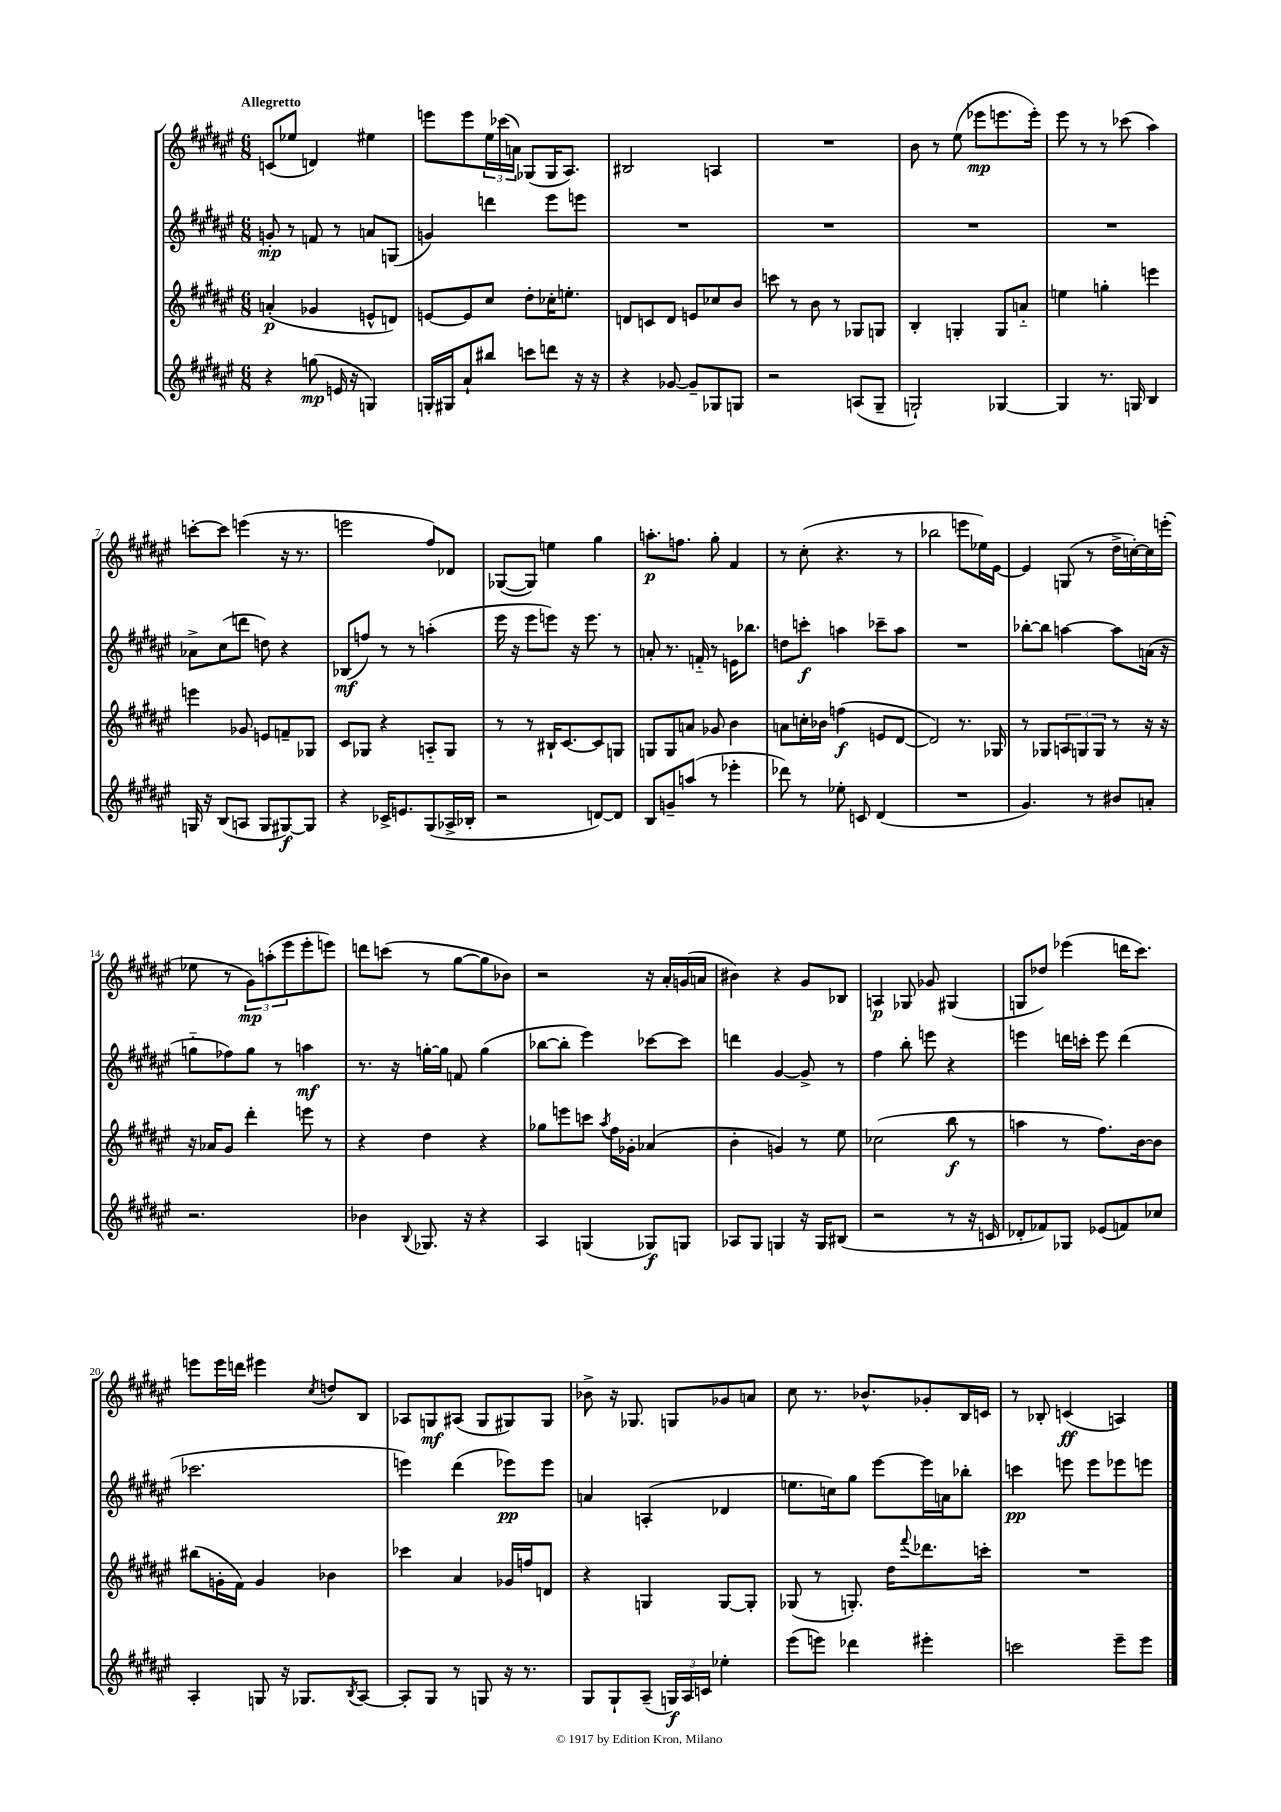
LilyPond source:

<<
\new StaffGroup <<
\new Staff = "s0" {
    \clef treble \key fis \major \numericTimeSignature \time 6/8 \tempo "Allegretto"
    c'8( ees''8 d'4) eis''4 |
    e'''8 e'''8 \tuplet 3/2 { eis''16 ces'''16( a'16) } ges8( ges16 ais8.) |
    bis2 a4 |
    R2. |
    b'8 r8 eis''8( ees'''8\mp e'''8. e'''16-.) |
    eis'''8 r8 r8 ces'''8( ais''4) |
    c'''8~-. c'''8 e'''4( r16 r8. |
    e'''2 fis''8) des'8 |
    ges8~( ges8) e''4 gis''4 |
    a''8.-.\p f''8. gis''8-. fis'4 |
    r8 cis''8-.( r4. r8 |
    bes''2 e'''8 ees''16) eis'16~ |
    eis'4 g8( r8 dis''16-> c''16~-.) c''16 e'''16-.( |
    ees''8 r8 \tuplet 3/2 { gis'8\mp) a''8-.( eis'''8 } eis'''8-. e'''8) |
    d'''8 c'''8( r8 gis''8~ gis''8 bes'8) |
    r2 r16 ais'16-. g'16( a'16 |
    bis'4) r4 gis'8 bes8 |
    a4\p ges8 ges'8 gis4( |
    g8 des''8) ees'''4( d'''16 cis'''8.) |
    e'''8 e'''16 d'''16 eis'''4 \acciaccatura { cis''8 } d''8 b8 |
    aes8 g8\mf ais8( g8 gis8) gis8 |
    bes'8-> r16 ges8. g8 ges'8 a'8 |
    cis''8 r8. bes'8.-^ ges'8-. b16 c'16 |
    r8 bes8-. c'4\ff( a4) \bar "|." |
}
\new Staff = "s1" {
    \clef treble \key fis \major \numericTimeSignature \time 6/8
    g'8-.\mp r8 f'8 r8 a'8 g8( |
    g'4) d'''4 eis'''8 e'''8 |
    R2. |
    R2. |
    R2. |
    R2. |
    aes'8-> cis''8( d'''8 d''8) r4 |
    bes8\mf( f''8) r8 r8 a''4-.( |
    eis'''16 r16 eis'''8 e'''8) r16 e'''8. r8 |
    a'8-. r8. f'16-_ r8 e'16 bes''8. |
    d''8 c'''8-.\f a''4 ces'''8-- a''8 |
    R2. |
    bes''8~-. bes''8 a''4~ a''8 a'16( r16 |
    g''8-_ fes''8) g''8 r8 a''4\mf |
    r8. r16 g''16~-. g''16 f'8 g''4( |
    bes''8~ bes''8-. eis'''4) ces'''8~ ces'''8 |
    d'''4 gis'4~ gis'8-> r8 |
    fis''4 b''8-. e'''8 r4 |
    e'''4 d'''16 c'''16-. e'''8 d'''4( |
    ces'''2. |
    e'''4) dis'''4( ees'''8\pp) ees'''8 |
    a'4 a4-.( des'4 |
    e''8. c''16) gis''8 eis'''8~ eis'''16 a'16 bes''8-. |
    c'''4\pp e'''8 e'''8 ees'''8 e'''8 \bar "|." |
}
\new Staff = "s2" {
    \clef treble \key fis \major \numericTimeSignature \time 6/8
    a'4-.\p( ges'4 e'8-^ d'8) |
    e'8~ e'8 cis''8 dis''8-. ces''16-. e''8.-. |
    d'8 c'8 d'8 e'8 ces''8 b'8 |
    c'''8 r8 b'8 r8 ges8 g8 |
    b4-. g4-. g8 a'8-_ |
    e''4 g''4-. e'''4 |
    e'''4 ges'8 e'8 f'8-- ges8 |
    cis'8 ges8 r4 a8-_ ges8 |
    r8 r8 bis16-! cis'8.~ cis'8 g8 |
    g8 g8 a'8 ges'8 b'4 |
    a'8 c''16-. bes'16 f''4\f( e'8 dis'8~ |
    dis'2) r8. ges16 |
    r8 ges8 \tuplet 3/2 { a8 g8 g8 } r8 r16 r16 |
    r16 aes'16 gis'8 dis'''4-. e'''8 r8 |
    r4 dis''4 r4 |
    ges''8 e'''8 c'''8 \acciaccatura { ais''8 } fis''16 ges'16-. aes'4( |
    b'4-. g'4) r8 eis''8 |
    ces''2( b''8\f r8 |
    a''4 r8 fis''8.) b'16~ b'8 |
    bis''8( g'16-. fis'16) g'4 bes'4 |
    ces'''4 ais'4 ges'16 f''16 d'8 |
    r4 g4 g8~ g8-. |
    ges8( r8 g8.-.) dis''16 \appoggiatura { fis'''8 } des'''8. c'''16-. |
    R2. \bar "|." |
}
\new Staff = "s3" {
    \clef treble \key fis \major \numericTimeSignature \time 6/8
    r4 g''8\mp( e'16 r16 g4) |
    g16-. gis16 ais'8-! bis''8 c'''8 d'''8 r16 r16 |
    r4 ges'8~ ges'8-- ges8 g8 |
    r2 a8( gis8-- |
    g2-!) ges4~ |
    ges4 r8. g16 b4 |
    g16 r16 b8( a8 g8 gis8~\f) gis8 |
    r4 ces'16-> e'8. gis8( aes16-> bes16-. |
    r2 d'8~) d'8 |
    b8 g'8-- a''8( r8 ees'''4-. |
    des'''8) r8 ees''8-. c'8 dis'4( |
    R2. |
    gis'4.) r8 bis'8 a'8-. |
    r2. |
    bes'4 \appoggiatura { b8 } ges8. r16 r4 |
    ais4 g4( ges8\f) g8 |
    aes8 gis8 g4 r16 g16 bis8( |
    r2 r8 r16 c'16 |
    des'8-. fes'8) ges8 ees'8( f'8) ces''8 |
    ais4-. g8 r16 ges8. \acciaccatura { b8 } ais8~ |
    ais8-. gis8 r8 g8 r16 r8. |
    gis8 gis8-! ais8--( \tuplet 3/2 { g16\f) ais16 c'16 } ees''4-. |
    eis'''8( e'''8) des'''4 eis'''4-. |
    c'''2 eis'''8-- eis'''8 \bar "|." |
}
>>
>>
